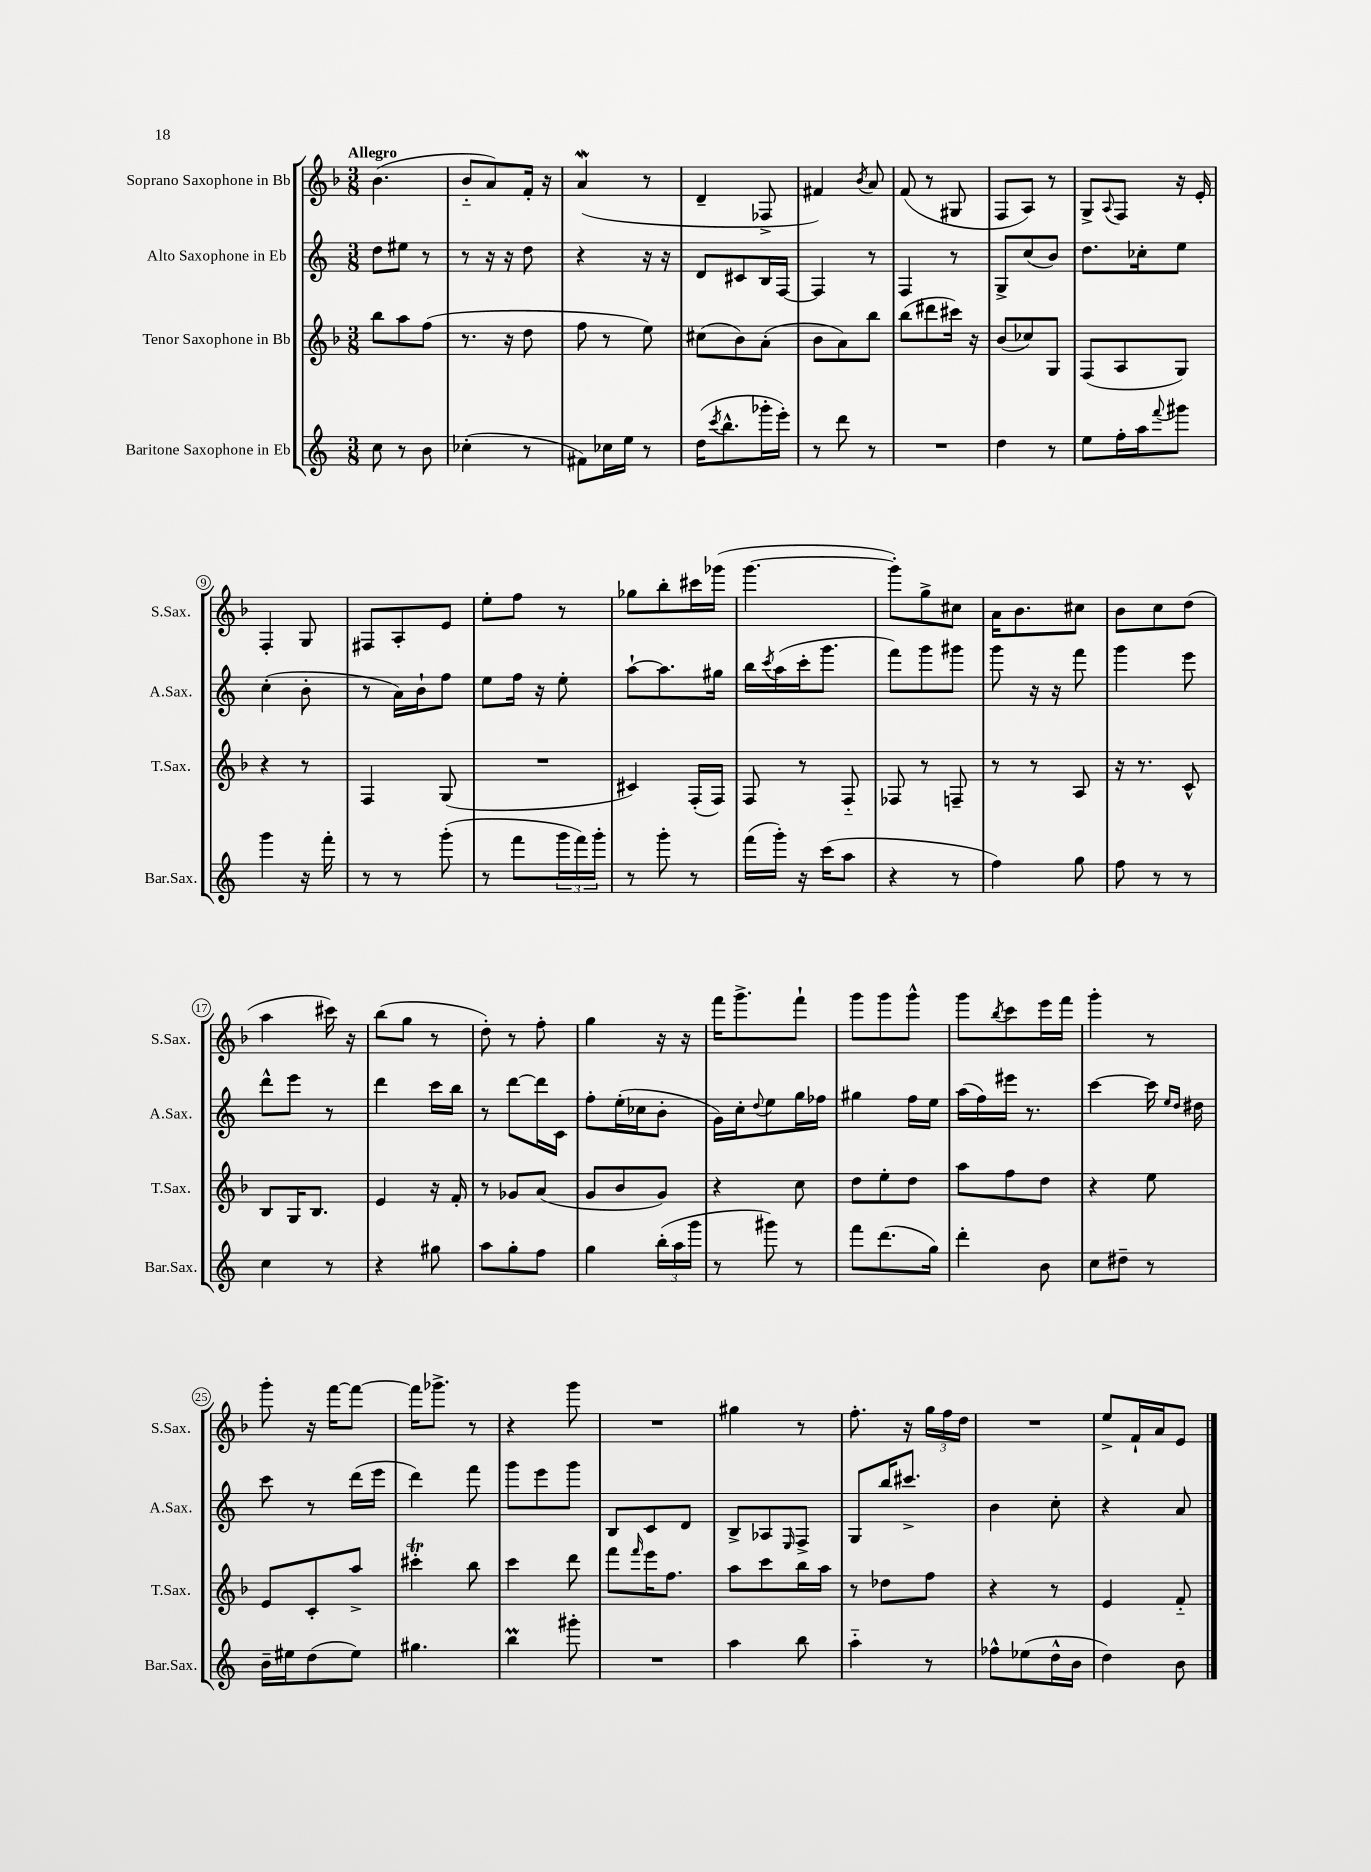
<<
\new StaffGroup <<
\new Staff = "s0" \with { instrumentName = "Soprano Saxophone in Bb" shortInstrumentName = "S.Sax." } {
    \clef treble \key f \major \numericTimeSignature \time 3/8 \tempo "Allegro"
    bes'4.( |
    bes'8-_ a'8) f'16-. r16 |
    a'4\mordent( r8 |
    d'4-- fes8-> |
    fis'4) \acciaccatura { bes'8 } a'8 |
    f'8( r8 gis8 |
    f8 a8) r8 |
    g8-> \appoggiatura { a8 } f8 r16 e'16-. |
    f4-. g8 |
    fis8 a8-. e'8 |
    e''8-. f''8 r8 |
    ges''8 bes''8-. cis'''16 ges'''16( |
    g'''4.~ |
    g'''8-.) g''8-> cis''8 |
    a'16 bes'8. cis''8 |
    bes'8 c''8 d''8( |
    a''4 cis'''16) r16 |
    bes''8( g''8 r8 |
    d''8-.) r8 f''8-. |
    g''4 r16 r16 |
    f'''16 g'''8.-> f'''8-! |
    g'''8 g'''8 g'''8-^ |
    g'''8 \acciaccatura { bes''8 } c'''8 e'''16 f'''16 |
    g'''4-. r8 |
    g'''8-. r16 f'''16~ f'''8~ |
    f'''16 ges'''8.-> r8 |
    r4 g'''8 |
    R4. |
    gis''4 r8 |
    f''8.-. r16 \tuplet 3/2 { g''16 f''16 d''16 } |
    R4. |
    e''8-> f'16-! a'16 e'8 \bar "|." |
}
\new Staff = "s1" \with { instrumentName = "Alto Saxophone in Eb" shortInstrumentName = "A.Sax." } {
    \clef treble \key c \major \numericTimeSignature \time 3/8
    d''8 eis''8 r8 |
    r8 r16 r16 d''8 |
    r4 r16 r16 |
    d'8 cis'8 b16 f16~ |
    f4 r8 |
    f4 r8 |
    g8-> c''8( b'8) |
    d''8. ces''16-. e''8 |
    c''4-.( b'8-. |
    r8 a'16) b'16-! f''8 |
    e''8 f''16 r16 e''8-. |
    a''8~-! a''8. gis''16 |
    b''16 \acciaccatura { c'''8 } a''16( c'''16-. g'''8. |
    f'''8) g'''8 gis'''8 |
    g'''8 r16 r16 f'''8 |
    g'''4 e'''8 |
    d'''8-^ e'''8 r8 |
    d'''4 c'''16 b''16 |
    r8 d'''8~ d'''16 c'16 |
    f''8-. e''16-.( ces''16 b'8-. |
    g'16) c''16-. \appoggiatura { d''8 } e''8 g''16 fes''16 |
    gis''4 f''16 e''16 |
    a''16( f''16) eis'''16 r8. |
    c'''4~ c'''16 \grace { e''16 d''16 } dis''16 |
    c'''8 r8 d'''16( e'''16 |
    d'''4) f'''8 |
    g'''8 e'''8 g'''8 |
    b8 c'8 d'8 |
    b8-> aes8 \grace { e16 } f8-> |
    g8 b''16 cis'''8.-> |
    b'4 c''8-. |
    r4 a'8 \bar "|." |
}
\new Staff = "s2" \with { instrumentName = "Tenor Saxophone in Bb" shortInstrumentName = "T.Sax." } {
    \clef treble \key f \major \numericTimeSignature \time 3/8
    bes''8 a''8 f''8( |
    r8. r16 d''8 |
    f''8 r8 e''8) |
    cis''8( bes'8) a'8-.( |
    bes'8 a'8) bes''8 |
    bes''8( dis'''8 cis'''16) r16 |
    bes'8( ces''8) g8 |
    f8( a8 g8) |
    r4 r8 |
    f4 g8( |
    R4. |
    cis'4) f16-.( f16) |
    f8 r8 f8-_ |
    fes8 r8 f8-- |
    r8 r8 a8 |
    r16 r8. c'8-^ |
    bes8 g16 bes8. |
    e'4 r16 f'16-. |
    r8 ges'8 a'8( |
    g'8 bes'8 g'8) |
    r4 c''8 |
    d''8 e''8-. d''8 |
    a''8 f''8 d''8 |
    r4 e''8 |
    e'8 c'8-. a''8-> |
    cis'''4-.\trill bes''8 |
    c'''4 d'''8 |
    f'''8 \grace { f'''16 } e'''16 f''8. |
    a''8 c'''8 bes''16 a''16 |
    r8 des''8 f''8 |
    r4 r8 |
    e'4 f'8-_ \bar "|." |
}
\new Staff = "s3" \with { instrumentName = "Baritone Saxophone in Eb" shortInstrumentName = "Bar.Sax." } {
    \clef treble \key c \major \numericTimeSignature \time 3/8
    c''8 r8 b'8 |
    ces''4-.( r8 |
    fis'8) ces''16 e''16 r8 |
    d''16( \acciaccatura { c'''8 } b''8.-^ ges'''16-. e'''16-.) |
    r8 d'''8 r8 |
    R4. |
    d''4 r8 |
    e''8 f''16-. a''16 \appoggiatura { f'''8 } gis'''8 |
    g'''4 r16 f'''16-. |
    r8 r8 g'''8-.( |
    r8 f'''8 \tuplet 3/2 { g'''16 f'''16) g'''16-. } |
    r8 g'''8-. r8 |
    f'''16( g'''16-.) r16 c'''16( a''8 |
    r4 r8 |
    f''4) g''8 |
    f''8 r8 r8 |
    c''4 r8 |
    r4 gis''8 |
    a''8 g''8-. f''8 |
    g''4 \tuplet 3/2 { b''16-.( a''16 g'''16 } |
    r8 gis'''8) r8 |
    f'''8 d'''8.( g''16) |
    d'''4-. b'8 |
    c''8 dis''8-- r8 |
    b'16-- eis''16 d''8( eis''8) |
    gis''4. |
    b''4\prall gis'''8-. |
    R4. |
    a''4 b''8 |
    a''4-_ r8 |
    fes''8-^ ees''8( d''16-^ b'16 |
    d''4) b'8 \bar "|." |
}
>>
>>
\layout { \context { \Score \override BarNumber.stencil = #(make-stencil-circler 0.1 0.3 ly:text-interface::print) } }
